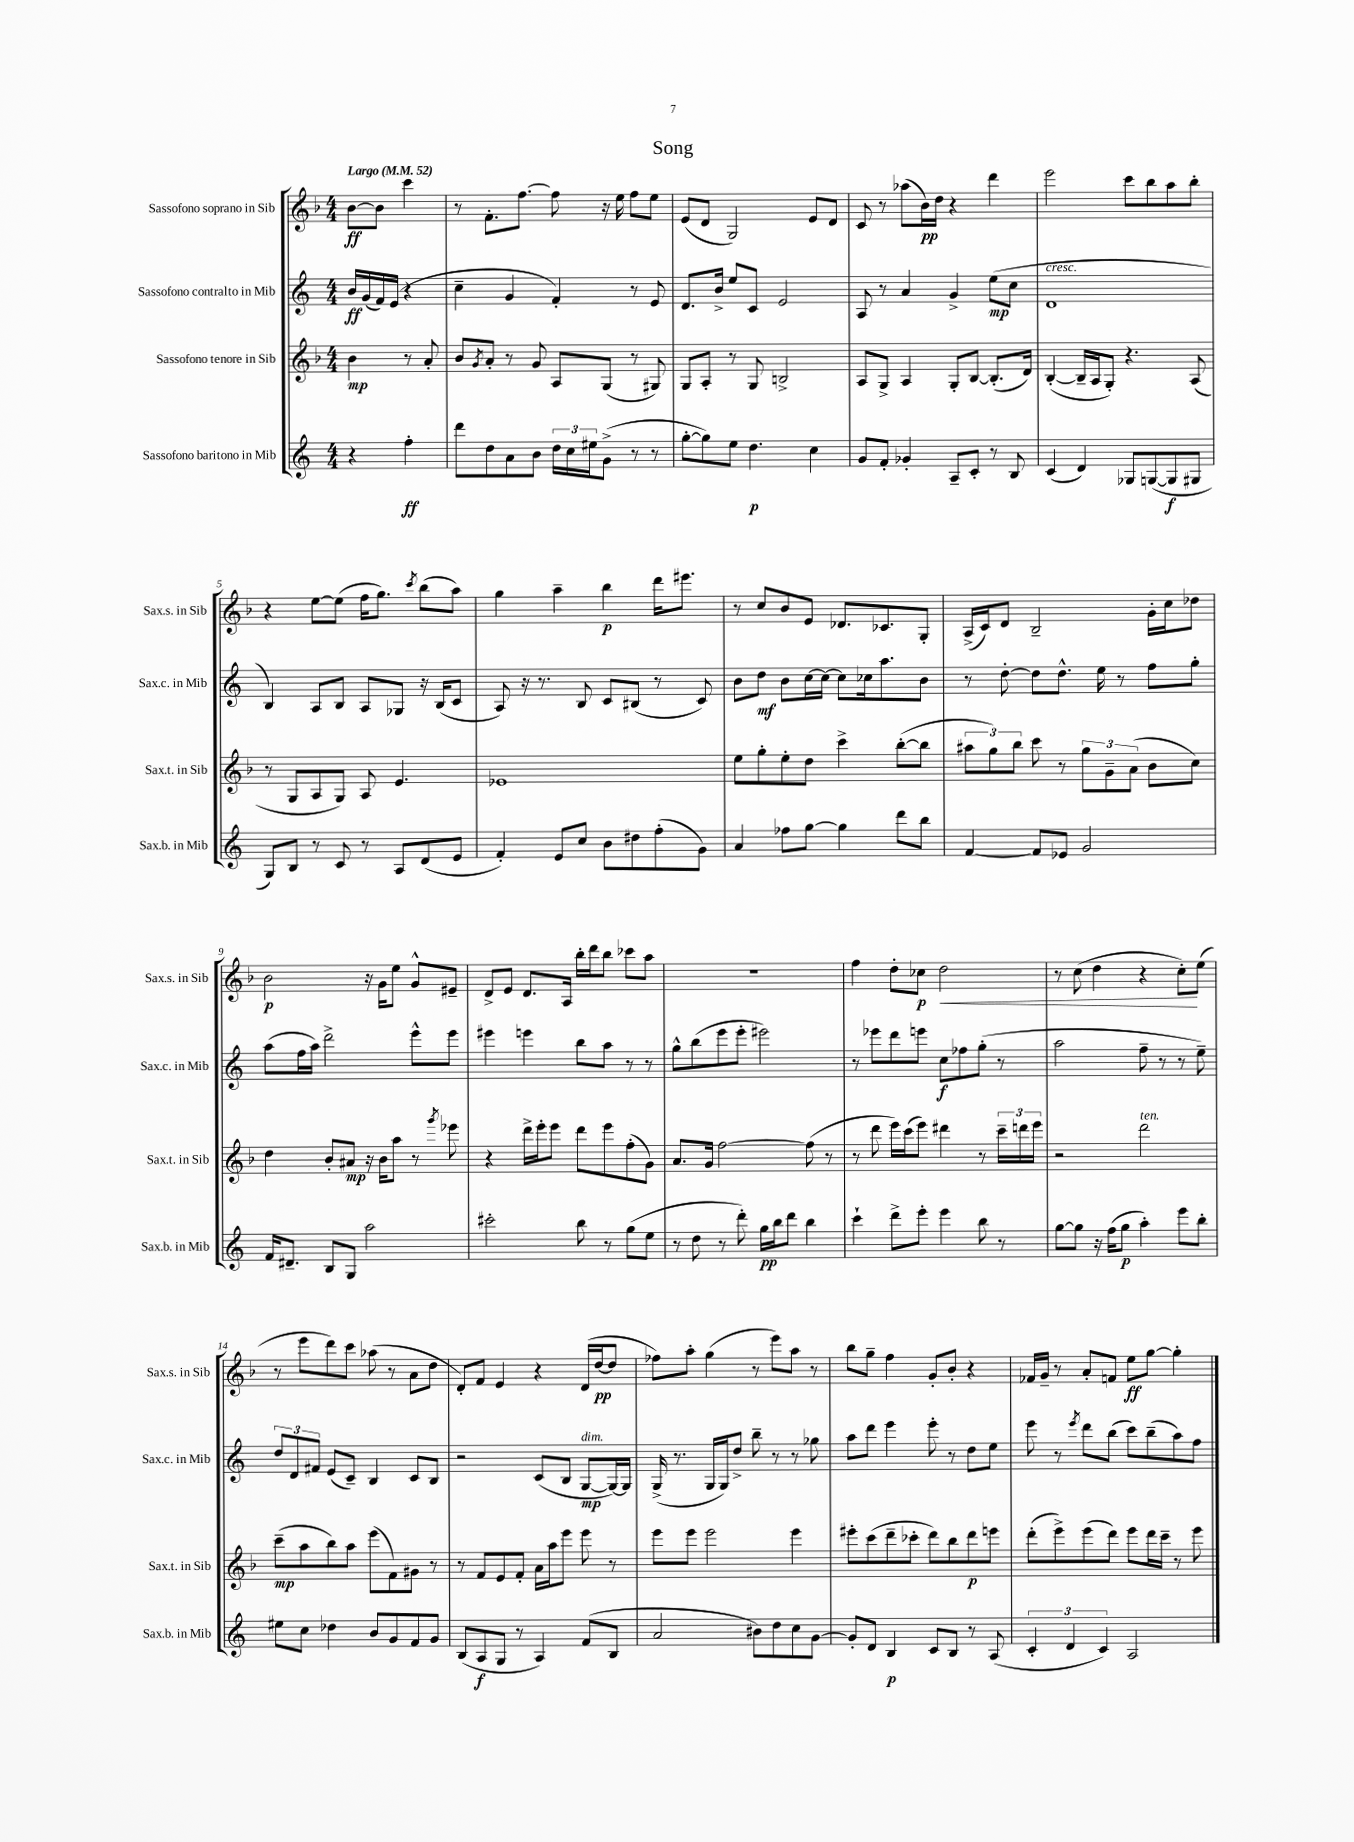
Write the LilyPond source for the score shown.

\header { title = "Song" }
<<
\new StaffGroup <<
\new Staff = "s0" \with { instrumentName = "Sassofono soprano in Sib" shortInstrumentName = "Sax.s. in Sib" } {
    \clef treble \key f \major \numericTimeSignature \time 4/4 \partial 2 \tempo "Largo" 4 = 52
    bes'8~\ff bes'8 c'''4 |
    r8 f'8.-. f''8.~ f''8 r16 e''16 f''8 e''8 |
    e'8( d'8 g2) e'8 d'8 |
    c'8 r8 aes''8( bes'16\pp) d''16 r4 d'''4 |
    e'''2 c'''8 bes''8 a''8 bes''8-. |
    r4 e''8~ e''8( f''16 g''8.) \acciaccatura { c'''8 } bes''8( a''8) |
    g''4 a''4-- bes''4\p d'''16 eis'''8. |
    r8 c''8 bes'8 e'8 des'8. ces'8. g8-. |
    a16->( c'16) d'8 bes2-- g'16-. c''16 des''8 |
    bes'2\p r16 g'16 e''8 g'8-^ eis'8-- |
    d'8-> e'8 d'8. a16 bes''16-. d'''16 bes''8 ces'''8 a''8 |
    R1 |
    f''4 d''8-. ces''8\p d''2\< |
    r8 c''8( d''4 r4 c''8-.\!) e''8( |
    r8 e'''8 d'''8) c'''8 aes''8( r8 a'8 d''8 |
    d'8-.) f'8 e'4 r4 d'16( d''16~\pp d''8 |
    fes''8) a''8-. g''4( r8 e'''8) a''8 r8 |
    bes''8 g''8-- f''4 g'8-. bes'8-. r4 |
    fes'16 g'16-- r8 a'8-. f'8 e''8\ff g''8~ g''4-. \bar "|." |
}
\new Staff = "s1" \with { instrumentName = "Sassofono contralto in Mib" shortInstrumentName = "Sax.c. in Mib" } {
    \clef treble \key c \major \numericTimeSignature \time 4/4 \partial 2
    b'16\ff g'16( f'16) e'16( r4 |
    c''4-- g'4 f'4-.) r8 e'8 |
    d'8. b'16-> e''8 c'8 e'2 |
    a8 r8 a'4 g'4-> e''8\mp( c''8 |
    d'1^\markup { \italic "cresc." } |
    b4) a8 b8 a8 ges8 r16 b16( c'8 |
    a8) r16 r8. b8 c'8 bis8( r8 c'8) |
    b'8 d''8\mf b'8 c''16~ c''16~ c''8 ces''16 a''8. b'8 |
    r8 d''8~-. d''8 d''8.-^ e''16 r8 f''8 g''8-. |
    a''8( f''16 a''16) d'''2-> e'''8-^ e'''8 |
    eis'''4 e'''4 b''8 a''8 r8 r8 |
    g''8-^ b''8( e'''8 e'''8-. eis'''2) |
    r8 ees'''8 d'''8 e'''8 c''8\f fes''8 g''8-.( r8 |
    a''2 f''8-- r8 r8 e''8--) |
    \tuplet 3/2 { d''8 d'8 fis'8 } e'8( c'8--) b4 c'8 b8 |
    r2 c'8( b8 g8~\mp^\markup { \italic "dim." } g16~) g16 |
    g16->( r8. g16 g16) d''8-> b''8-- r8 r8 ges''8 |
    a''8 d'''8 e'''4 e'''8-. r8 d''8 e''8 |
    e'''8 r8 \acciaccatura { e'''8 } d'''8 b''8( c'''8) b''8--( a''8) f''8 \bar "|." |
}
\new Staff = "s2" \with { instrumentName = "Sassofono tenore in Sib" shortInstrumentName = "Sax.t. in Sib" } {
    \clef treble \key f \major \numericTimeSignature \time 4/4 \partial 2
    bes'4\mp r8 a'8-. |
    bes'8 \acciaccatura { g'8 } a'8-. r8 g'8 a8 g8( r8 gis8) |
    g8 a8-. r8 g8 b2-> |
    a8 g8-> a4 g8-. bes8~ bes8.-.( d'16) |
    bes4~-.( bes16-- a16 g8-.) r4. a8( |
    r8 g8 a8 g8) a8 e'4. |
    ees'1 |
    e''8 g''8-. e''8-. d''8 c'''4-> bes''8~-.( bes''8 |
    \tuplet 3/2 { ais''8 g''8) bes''8 } c'''8 r8 \tuplet 3/2 { g''8 g'8-- a'8( } bes'8 c''8) |
    d''4 bes'8-. ais'8\mp r16 bes'16 a''8 r8 \acciaccatura { g'''8 } ees'''8 |
    r4 d'''16-> e'''16-. e'''8 d'''8 e'''8 f''8-.( g'8) |
    a'8. g'16 f''2~ f''8( r8 |
    r8 d'''8 e'''16) c'''16( e'''8) dis'''4 r8 \tuplet 3/2 { c'''16-- d'''16 e'''16 } |
    r2 d'''2^\markup { \italic "ten." } |
    c'''8--\mp( a''8 bes''8) a''8 e'''8( f'8) gis'8 r8 |
    r8 f'8 e'8 f'8-. a'16 a''16 e'''8 e'''8 r8 |
    e'''8 e'''8 e'''2 e'''4 |
    eis'''8-. c'''8( d'''8-- ces'''8-. d'''8) bes''8 d'''8\p e'''8 |
    d'''8-.( e'''8->) e'''8( d'''8) e'''8 d'''16 c'''16-- r8 e'''8 \bar "|." |
}
\new Staff = "s3" \with { instrumentName = "Sassofono baritono in Mib" shortInstrumentName = "Sax.b. in Mib" } {
    \clef treble \key c \major \numericTimeSignature \time 4/4 \partial 2
    r4 f''4-.\ff |
    d'''8 d''8 a'8 b'8 \tuplet 3/2 { d''16 c''16 eis''16 } g'8->( r8 r8 |
    g''8~-. g''8) e''8 d''4.\p c''4 |
    g'8 f'8-. ges'4-. a8-- c'8-. r8 b8 |
    c'4( d'4) ges8 g8~( g8\f gis8 |
    g8) b8 r8 c'8 r8 a8 d'8( e'8 |
    f'4-.) e'8 c''8 b'8 dis''8 f''8-.( g'8) |
    a'4 fes''8 g''8~ g''4 d'''8 b''8 |
    f'4~ f'8 ees'8 g'2 |
    f'16 dis'8.-- b8 g8 a''2 |
    cis'''2-. b''8 r8 g''8( e''8 |
    r8 d''8 r8 d'''8-.) g''16\pp b''16 d'''8 b''4 |
    c'''4-! d'''8-> e'''8-. e'''4 b''8 r8 |
    g''8~ g''8 r16 f''16( g''8\p a''4-.) e'''8 b''8-. |
    eis''8 c''8 des''4 b'8 g'8 f'8 g'8 |
    b8( a8\f g8 r8 a4) f'8( b8 |
    a'2 bis'8) d''8 c''8 g'8~ |
    g'8-. d'8 b4\p c'8 b8 r8 a8( |
    \tuplet 3/2 { c'4-. d'4 c'4) } a2 \bar "|." |
}
>>
>>
